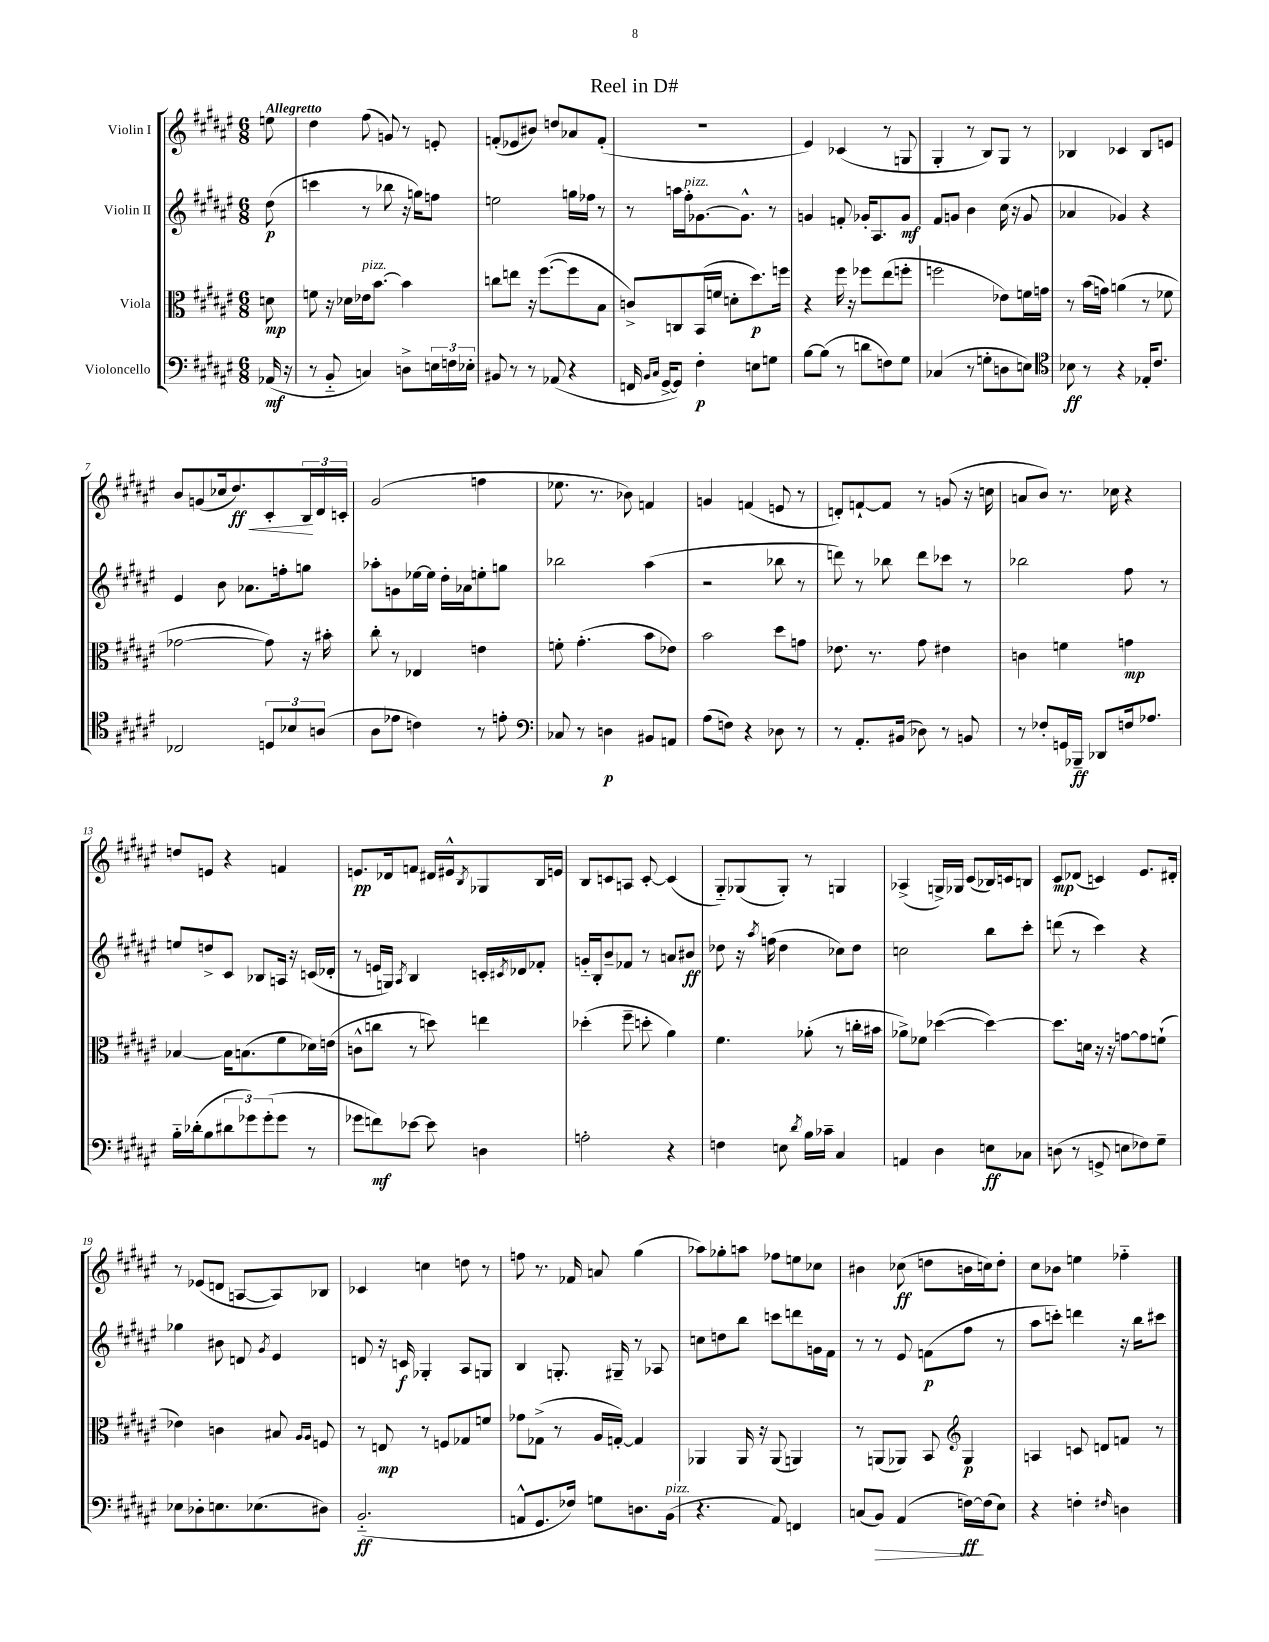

**kern	**kern	**kern	**kern
*staff4	*staff3	*staff2	*staff1
*clefF4	*clefC3	*clefG2	*clefG2
*k[f#c#g#d#a#e#]	*k[f#c#g#d#a#e#]	*k[f#c#g#d#a#e#]	*k[f#c#g#d#a#e#]
*M6/8	*M6/8	*M6/8	*M6/8
(16AA-	8d	(8dd#	8ee
16r	.	.	.
=	=	=	=
8r	8f	4ccc	4dd#
8BB'~	16r	.	.
.	16d-	.	.
4C)	16e-	8r	(8ff#
.	[8.b	.	.
.	.	8bb-	8g)
8D^	4b]	16r	8r
.	.	16gg)	.
24E	.	8ff	8e'
24F	.	.	.
24E-'	.	.	.
=	=	=	=
8BB#	8cc	2ee	(8f'
8r	8ee	.	8e-
8r	16r	.	8b#)
.	([8.ff#	.	.
(8AA-	.	.	8dd
4r	8ff#]	16gg	8a-
.	.	16ff-	.
.	8B	8r	(8f'
=	=	=	=
16FF	8c^)	8r	2.r
16qqBB	.	.	.
16qqC#	.	.	.
[16GG#^	.	.	.
8GG#])	8C	16aa	.
.	.	16ff#'	.
4F#'	(16BB	[8.g-	.
.	16f	.	.
.	8d'	.	.
.	.	8.g-^^]	.
8E	8.dd#)	.	.
8G	.	8r	.
.	16ff	.	.
=	=	=	=
[8B	4r	4g	4e#)
(8B]	.	.	.
8r	16ff#	8f'	(4c-
.	16r	.	.
8d	8ff-	16g-'	.
.	.	8.A#	.
8F)	(8ee#	.	8r
8G#	8ff'	8g-	8G
=	=	=	=
(4C-	2ff	8f#	4G#'
.	.	8g	.
8r	.	4b	8r
8G'	.	.	8B)
8D	8e-)	(16cc#	8G#
.	.	16r	.
8E)	16f	8g	8r
.	16g	.	.
=	=	=	=
*clefC4	*	*	*
8B-	8r	4a-	4B-
8r	(16b	.	.
.	16g)	.	.
4r	(4a	4g-)	4c-
16E-'	8r	4r	8B-
8.c#	.	.	.
.	8f-	.	8e
=	=	=	=
2C-	[2g-	4e#	8b
.	.	.	(8g
.	.	8b	16cc-
.	.	.	8.dd#)
.	.	8.a-	.
12D	8g-])	.	8c#'
.	.	16ff'	.
12B-	.	.	.
.	16r	8gg	24B
(12A	.	.	24d#
.	16b#'	.	.
.	.	.	24c'
=	=	=	=
8A#	8cc#'	8aa-'	(2g#
8e-	8r	8g	.
4c)	4E-	[16ee-	.
.	.	16ee-]	.
.	.	16dd#'	.
.	.	16a-	.
8r	4e	8ee'	4ff
8e'	.	8gg	.
=	=	=	=
*clefF4	*	*	*
8C-	8f'	2bb-	8.ee-
8r	(4.g#'	.	.
.	.	.	8.r
4D	.	.	.
.	.	.	8b-)
8BB#	8b	(4aa#	4f
8AA	8e-)	.	.
=	=	=	=
(8A#	2b	2r	4g
8F)	.	.	.
4r	.	.	(4f
8D-	8dd#	8bb-	8e
8r	8g	8r	8r
=	=	=	=
8r	8.e-	8ddd)	8d')
8.AA#'	.	8r	[8f`
.	8.r	.	.
.	.	8bb-	8f]
(16BB#	.	.	.
8D-)	8g#	8ddd	8r
8r	4e#	8ccc-	(8g
8BB	.	8r	16r
.	.	.	16cc
=	=	=	=
8r	4c	2bb-	8a
8F-'	.	.	8b)
16GG	4f	.	8.r
16BBB-~	.	.	.
8DD-	.	.	.
.	.	.	16cc-
16F	4g	8ff#	4r
8.A-	.	.	.
.	.	8r	.
=	=	=	=
16B'~	[4B-	8ee	8dd
(16d-'	.	.	.
8B	.	8dd^	8e
12d#	16B-]	8c#	4r
.	(8.B	.	.
12g-)	.	.	.
.	.	8B-	.
(12g-'	.	.	.
8g-	8f#	16A	4f
.	.	16r	.
8r	16d-)	(16c	.
.	(16e	16d-'	.
=	=	=	=
8g-	8c^^	8r	8.e
8f)	8cc	16e	.
.	.	16G)	16d-
.	.	8qA#	.
[8e-	8r	4B	8f
8e-]	8dd)	.	16d#
.	.	.	16e#^^
.	.	.	8qB
4D	4ee	16c'	8G-
.	.	8qc#	.
.	.	16d-	.
.	.	8f-'	16B
.	.	.	16e
=	=	=	=
2A'	(4dd-'	16g'~	8B
.	.	16B'	.
.	.	8b~	8c
.	8ff#~	8f-	8A
.	8dd'	8r	[8c'
4r	4a#)	8a	(4c]
.	.	8b#	.
=	=	=	=
4F	4.f#	8dd-	8G#'~)
.	.	16r	(8G-
.	.	8qaa#	.
.	.	(16ff	.
8E	.	4dd-	8G-')
8qd#	.	.	.
16B	(8a-'	.	8r
16c-~	.	.	.
4C#	8r	8cc-)	4G
.	16cc'	8dd-	.
.	16b#	.	.
=	=	=	=
4AA	8a-^)	2cc	(4A-^
.	8f-	.	.
4D#	([4dd-	.	16G^)
.	.	.	16G-
.	.	.	(8c#
8E	4dd-_)	8bb	16B-)
.	.	.	16c
8C-	.	8ccc#'	8B
=	=	=	=
(8D	8.dd-]	(8ddd	8c#
8r	.	8r	(8d-
.	16d	.	.
8GG^	16r	4ccc#)	4c)
.	16r	.	.
8E	[8g	.	.
8F-)	8g]	4r	8.e#
8G#~	(8f`	.	.
.	.	.	16d#'
=	=	=	=
8E-	4e-)	4gg-	8r
8D-'	.	.	(8e-
8.E	4c	8b#	8d
.	.	8d	[8A
(8.E-	.	.	.
.	.	8qg#	.
.	8B#	4e#	8A])
.	16qqA#	.	.
.	16qqA#	.	.
8D#)	8F	.	8B-
=	=	=	=
(2.BB'~	8r	8d	4c-
.	8E	16r	.
.	.	16c	.
.	8r	4G-'	4cc
.	8F	.	.
.	8G-	8A#	8dd
.	8f	8G	8r
=	=	=	=
8AA^^	8g-	4B	8ff
8.GG#	(8G-^	.	8.r
.	8r	8.G'	.
16F-)	.	.	16f-
8G	16A#	.	8a
.	[16G')	16G#~	.
8.D	4G]	8r	(4gg#
.	.	8A-	.
(16BB	.	.	.
=	=	=	=
4.r	4AA-	8cc	8aa-)
.	.	8dd	8gg-'
.	16AA-	8bb	8aa
.	16r	.	.
8AA#)	(8AA-	8ccc	8ff-
4FF	4AA)	8ddd	8ee
.	.	16g	8cc-
.	.	16f#	.
=	=	=	=
(8C	8r	8r	4b#
8BB)	(8AA	8r	.
(4AA#	8AA-)	8e#	(8cc-
.	8BB	(8f	8dd
*	*clefG2	*	*
[16F)	4G#	8ff#	16b
(16F]	.	.	16cc)
8E#)	.	8r	8dd'
=	=	=	=
4r	4A	8aa#	8cc#
.	.	8ccc')	8b-
4F'	8c	4ddd	4ee
.	8d	.	.
16qqF#	.	.	.
4D	8f	16r	4ff-'~
.	.	16bb	.
.	8r	8ccc#	.
==	==	==	==
*-	*-	*-	*-
